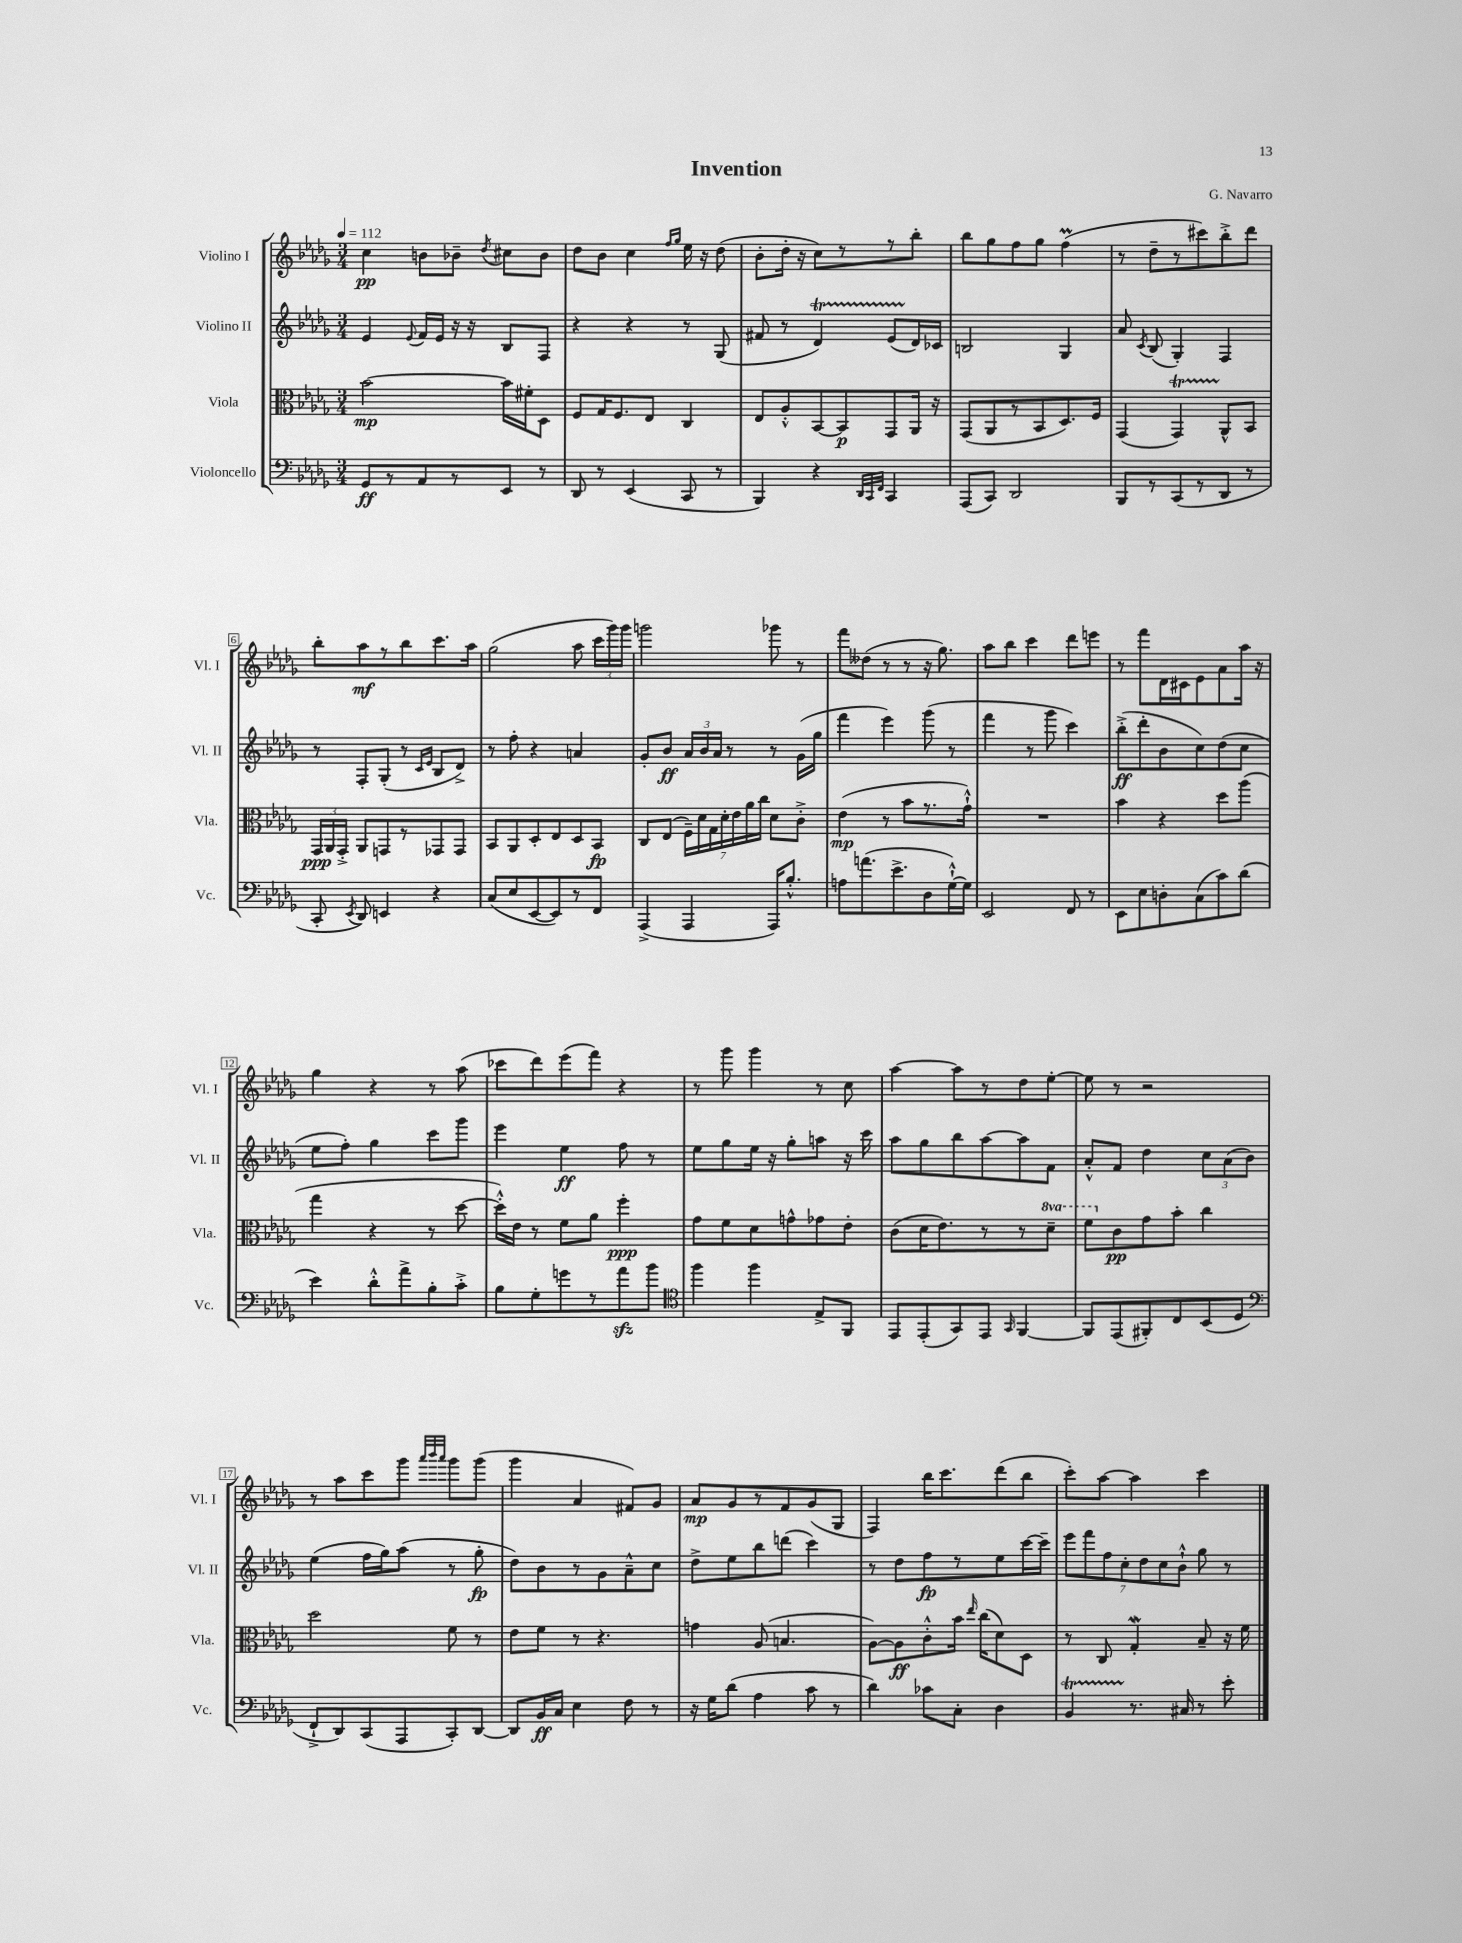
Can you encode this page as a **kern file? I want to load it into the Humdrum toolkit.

**kern	**dynam	**kern	**dynam	**kern	**dynam	**kern	**dynam
*part4	*part4	*part3	*part3	*part2	*part2	*part1	*part1
*staff4	*staff4	*staff3	*staff3	*staff2	*staff2	*staff1	*staff1
*I"Violoncello	*	*I"Viola	*	*I"Violino II	*	*I"Violino I	*
*I'Vc.	*	*I'Vla.	*	*I'Vl. II	*	*I'Vl. I	*
*clefF4	*	*clefC3	*	*clefG2	*	*clefG2	*
*k[b-e-a-d-g-]	*	*k[b-e-a-d-g-]	*	*k[b-e-a-d-g-]	*	*k[b-e-a-d-g-]	*
*M3/4	*	*M3/4	*	*M3/4	*	*M3/4	*
*MM112	*	*MM112	*	*MM112	*	*MM112	*
=1	=1	=1	=1	=1	=1	=1	=1
8GG-/L	ff	[2b-\	mp	4e-/	.	4cc\	pp
8r	.	.	.	.	.	.	.
.	.	.	.	8qqe-/	.	.	.
8AA-/	.	.	.	16f/LL	.	8bn\L	.
.	.	.	.	16e-/JJ	.	.	.
8r	.	.	.	16r	.	8b-X~\J	.
.	.	.	.	16r	.	.	.
.	.	.	.	.	.	8qdd-/	.
8EE-/J	.	16b-\LL]	.	8B-/L	.	8cc#X\L	.
.	.	16f#X'\J	.	.	.	.	.
8r	.	8D-\J	.	8F/J	.	8b-\J	.
=2	=2	=2	=2	=2	=2	=2	=2
8DD-/	.	8F/L	.	4r	.	8dd-\L	.
8r	.	16G-/K	.	.	.	8b-\J	.
.	.	8.F/	.	.	.	.	.
(4EE-/	.	.	.	4r	.	4cc\	.
.	.	8E-/J	.	.	.	.	.
.	.	.	.	.	.	16qqff/LL	.
.	.	.	.	.	.	16qqgg-/JJ	.
8CC/	.	4C/	.	8r	.	16ee-\	.
.	.	.	.	.	.	16r	.
8r	.	.	.	(8G-/	.	(8dd-\	.
=3	=3	=3	=3	=3	=3	=3	=3
4BBB-/)	.	8E-/L	.	8f#X/	.	8b-'\L	.
.	.	8A-'^^/	.	8r	.	16dd-'\Jk	.
.	.	.	.	.	.	16r	.
4r	.	[8BB-/	.	4d-T/)	.	8cc\L)	.
.	.	8BB-/]	p	.	.	8r	.
32qqDD-/LLL	.	.	.	.	.	.	.
32qqCC/	.	.	.	.	.	.	.
32qqFF/JJJ	.	.	.	.	.	.	.
4CC/	.	8GG-/	.	(8e-TTT/L	.	8r	.
.	.	16AA-/Jk	.	16d-/L)	.	8bb-'\J	.
.	.	16r	.	16c-X/JJ	.	.	.
=4	=4	=4	=4	=4	=4	=4	=4
(8AAA-/L	.	(8GG-/L	.	2Bn/	.	8bb-\L	.
8CC/J)	.	8AA-/	.	.	.	8gg-\	.
2DD-/	.	8r	.	.	.	8ff\	.
.	.	8BB-/	.	.	.	8gg-\J	.
.	.	8.D-/)	.	4G-/	.	(4ffm\	.
.	.	16F/Jk	.	.	.	.	.
=5	=5	=5	=5	=5	=5	=5	=5
8BBB-/L	.	(4GG-/	.	8a-/	.	8r	.
.	.	.	.	8qc/	.	.	.
8r	.	.	.	(8B-/	.	8dd-~\L	.
(8CC/	.	4GG-T/)	.	4G-'/)	.	8r	.
8r	.	.	.	.	.	8ccc#X\)	.
8DD-/J	.	8AA-^^/L	.	4F/	.	8bb-'^\	.
8r	.	8BB-/J	.	.	.	8ddd-\J	.
!!LO:LB:g=z
=6	=6	=6	=6	=6	=6	=6	=6
8CC'/	.	24GG-/LL	ppp	8r	.	8bb-'\L	.
.	.	24AA-/	.	.	.	.	.
.	.	24GG-'^/JJ	.	.	.	.	.
8qEE-/	.	.	.	.	.	.	.
8DD-/)	.	8AA-/L	.	8F'/L	.	8aa-\	mf
4EEn/	.	8GGn/	.	(8G-'/J	.	8r	.
.	.	8r	.	8r	.	8bb-\	.
.	.	.	.	16qqc/LL	.	.	.
.	.	.	.	16qqe-/JJ	.	.	.
4r	.	8GG-X/	.	8B-/L	.	8.ccc\	.
.	.	8GG-/J	.	8d-^/J)	.	.	.
.	.	.	.	.	.	16aa-\Jk	.
=7	=7	=7	=7	=7	=7	=7	=7
(8C/L	.	8BB-/L	.	8r	.	(2gg-\	.
8E-/	.	8AA-/	.	8ff'\	.	.	.
[8EE-/	.	8D-'/	.	4r	.	.	.
8EE-/])	.	8E-/	.	.	.	.	.
8r	.	8D-/	.	4an/	.	8aa-\	.
8FF/J	.	8BB-/J	fp	.	.	24ccc\LL	.
.	.	.	.	.	.	24ggg-\)	.
.	.	.	.	.	.	24ggg-\JJ	.
=8	=8	=8	=8	=8	=8	=8	=8
(4AAA-^/	.	8C/L	.	8g-'/L	.	2gggn\	.
.	.	(8E-/J	.	8b-/J	ff	.	.
4AAA-/	.	28F~\LL)	.	24a-/LL	.	.	.
.	.	28d-\	.	.	.	.	.
.	.	.	.	24b-/	.	.	.
.	.	28G-\	.	.	.	.	.
.	.	.	.	24a-/JJ	.	.	.
.	.	28d-'\	.	.	.	.	.
.	.	.	.	8r	.	.	.
.	.	28e-\	.	.	.	.	.
.	.	28a-\	.	.	.	.	.
.	.	28cc\JJ	.	.	.	.	.
16AAA-/KL)	.	8d-\L	.	8r	.	8ggg-X\	.
8.B-'^^/J	.	.	.	.	.	.	.
.	.	8c'^\J	.	(16g-\LL	.	8r	.
.	.	.	.	16gg-\JJ	.	.	.
=9	=9	=9	=9	=9	=9	=9	=9
8An\L	.	(4e-\	mp	4fff\	.	8fff\L	.
(8.an\	.	.	.	.	.	(8dd--X\J	.
.	.	8r	.	4eee-\)	.	8r	.
8.e-^\	.	.	.	.	.	.	.
.	.	8b-\L	.	.	.	8r	.
8D-\	.	8.r	.	(8ggg-\	.	16r	.
.	.	.	.	.	.	8.gg-\)	.
[16G-`^^\L)	.	.	.	8r	.	.	.
16G-\JJ]	.	16g-`^^\Jk)	.	.	.	.	.
=10	=10	=10	=10	=10	=10	=10	=10
2EE-/	.	2.r	.	4fff\	.	8aa-\L	.
.	.	.	.	.	.	8bb-\J	.
.	.	.	.	8r	.	4ccc\	.
.	.	.	.	8ggg-\	.	.	.
8FF/	.	.	.	4ccc\)	.	8ddd-\L	.
8r	.	.	.	.	.	8eeen\J	.
=11	=11	=11	=11	=11	=11	=11	=11
8EE-\L	.	4b-\	.	(8bb-'^\L	ff	8r	.
8E-\	.	.	.	8ddd-'\	.	8fff\L	.
8Dn'\	.	4r	.	8b-\	.	16d-\L	.
.	.	.	.	.	.	16c#X\J	.
(8C\	.	.	.	8cc\)	.	8e-\	.
8c\)	.	8dd-\L	.	(8dd-\	.	8a-\	.
(8d-\J	.	(8aa-\J	.	8cc\J	.	16aa-\Jk	.
.	.	.	.	.	.	16r	.
!!LO:LB:g=z
=12	=12	=12	=12	=12	=12	=12	=12
4e-\)	.	4gg-\	.	8ee-\L	.	4gg-\	.
.	.	.	.	8ff'\J)	.	.	.
8d-'^^\L	.	4r	.	4gg-\	.	4r	.
8a-^\	.	.	.	.	.	.	.
8B-'\	.	8r	.	8ccc\L	.	8r	.
8c'^\J	.	[8dd-\	.	8ggg-\J	.	(8aa-\	.
=13	=13	=13	=13	=13	=13	=13	=13
8B-\L	.	16dd-'^^\LL])	.	4eee-\	.	8ccc-X\L	.
.	.	16e-\JJ	.	.	.	.	.
8G-'\	.	8r	.	.	.	8ddd-\)	.
8gn\	.	8f\L	.	4ee-\	ff	(8eee-\	.
8r	.	8a-\J	.	.	.	8fff\J)	.
8a-zz\	.	4ff'\	ppp	8ff\	.	4r	.
8b-\J	.	.	.	8r	.	.	.
=14	=14	=14	=14	=14	=14	=14	=14
*clefC4	*	*	*	*	*	*	*
4ff\	.	8g-\L	.	8ee-\L	.	8r	.
.	.	8f\	.	8gg-\	.	8ggg-\	.
4ff\	.	8d-\	.	16ee-\Jk	.	4ggg-\	.
.	.	.	.	16r	.	.	.
.	.	8gn^^\	.	8gg-'\L	.	.	.
8E-^/L	.	8g-X\	.	8aan\J	.	8r	.
8FF/J	.	8e-'\J	.	16r	.	8cc\	.
.	.	.	.	16ccc\	.	.	.
=15	=15	=15	=15	=15	=15	=15	=15
8EE-/L	.	(8c\L	.	8aa-\L	.	[4aa-\	.
(8EE-'/	.	16d-\K	.	8gg-\	.	.	.
.	.	8.e-\)	.	.	.	.	.
8GG-/)	.	.	.	8bb-\	.	8aa-\L]	.
8EE-/J	.	8r	.	[8aa-\	.	8r	.
16qqGG-/	.	.	.	.	.	.	.
[4FF/	.	8r	.	8aa-\]	.	8dd-\	.
*	*	*8va	*	*	*	*	*
.	.	8dd-~\J	.	8f\J	.	[8ee-'\J	.
=16	=16	=16	=16	=16	=16	=16	=16
8FF/L]	.	8ff\L	.	8a-'^^/L	.	8ee-\]	.
*	*	*X8va	*	*	*	*	*
(8EE-/	.	8c\	pp	8f/J	.	8r	.
8FF#X'/)	.	8g-\	.	4dd-\	.	2r	.
8C/	.	8b-'\J	.	.	.	.	.
(8BB-/	.	4cc\	.	12cc\L	.	.	.
.	.	.	.	(12a-\	.	.	.
8D-/J	.	.	.	.	.	.	.
.	.	.	.	12b-\J)	.	.	.
!!LO:LB:g=z
=17	=17	=17	=17	=17	=17	=17	=17
*clefF4	*	*	*	*	*	*	*
8FF`^/L	.	2dd-\	.	(4ee-\	.	8r	.
8DD-/)	.	.	.	.	.	8aa-\L	.
(8CC/	.	.	.	16ff\LL	.	8ccc\	.
.	.	.	.	16gg-\J)	.	.	.
8AAA-/	.	.	.	(8aa-\J	.	8ggg-\J	.
.	.	.	.	.	.	32qqaaa-/LLL	.
.	.	.	.	.	.	32qqbbb-/	.
.	.	.	.	.	.	32qqaaa-/JJJ	.
8CC'/)	.	8f\	.	8r	.	8ggg-\L	.
[8DD-/J	.	8r	.	8gg-'\	fp	(8ggg-\J	.
=18	=18	=18	=18	=18	=18	=18	=18
8DD-/L]	.	8e-\L	.	8dd-\L)	.	4ggg-\	.
16BB-/L	ff	8f\J	.	8b-\	.	.	.
16C/JJ	.	.	.	.	.	.	.
4E-\	.	8r	.	8r	.	4a-/	.
.	.	4.r	.	8g-\	.	.	.
8F\	.	.	.	8a-~^^\	.	8f#X/L)	.
8r	.	.	.	8cc\J	.	8g-/J	.
=19	=19	=19	=19	=19	=19	=19	=19
16r	.	4gn\	.	8dd-^\L	.	8a-/L	mp
16G-\KL	.	.	.	.	.	.	.
(8d-\J	.	.	.	8ee-\	.	8g-/	.
4A-\	.	(8A-/	.	8bb-\	.	8r	.
.	.	4.Bn/	.	(8dddn\J	.	8f/	.
8c\	.	.	.	4ccc\)	.	(8g-/	.
8r	.	.	.	.	.	8G-/J	.
=20	=20	=20	=20	=20	=20	=20	=20
4d-\)	.	[8A-\L)	.	8r	.	4F/)	.
.	.	8A-\]	ff	8dd-\L	.	.	.
8c-X\L	.	8c'^^\	.	8ff\	fp	16bb-\KL	.
.	.	.	.	.	.	8.ccc\	.
8C'\J	.	16b-\Jk	.	8r	.	.	.
.	.	16qqee-/	.	.	.	.	.
.	.	(16cc\KL	.	.	.	.	.
4D-\	.	8d-\)	.	8ee-\	.	(8ddd-\	.
.	.	8D-\J	.	[16ccc\L	.	8bb-\J	.
.	.	.	.	16ccc~\JJ]	.	.	.
=21	=21	=21	=21	=21	=21	=21	=21
4BB-T/	.	8r	.	14eee-\L	.	8ccc'\L)	.
.	.	.	.	14fff\	.	.	.
.	.	8C/	.	.	.	[8aa-\J	.
.	.	.	.	14ff\	.	.	.
.	.	.	.	14cc'\	.	.	.
8.r	.	4G-w'/	.	.	.	4aa-\]	.
.	.	.	.	14dd-\	.	.	.
.	.	.	.	14cc\	.	.	.
.	.	.	.	14b-`^^\J	.	.	.
16C#X/	.	.	.	.	.	.	.
8r	.	8B-~/	.	8gg-\	.	4ccc\	.
8e-'\	.	16r	.	8r	.	.	.
.	.	16f\	.	.	.	.	.
==	==	==	==	==	==	==	==
*-	*-	*-	*-	*-	*-	*-	*-
